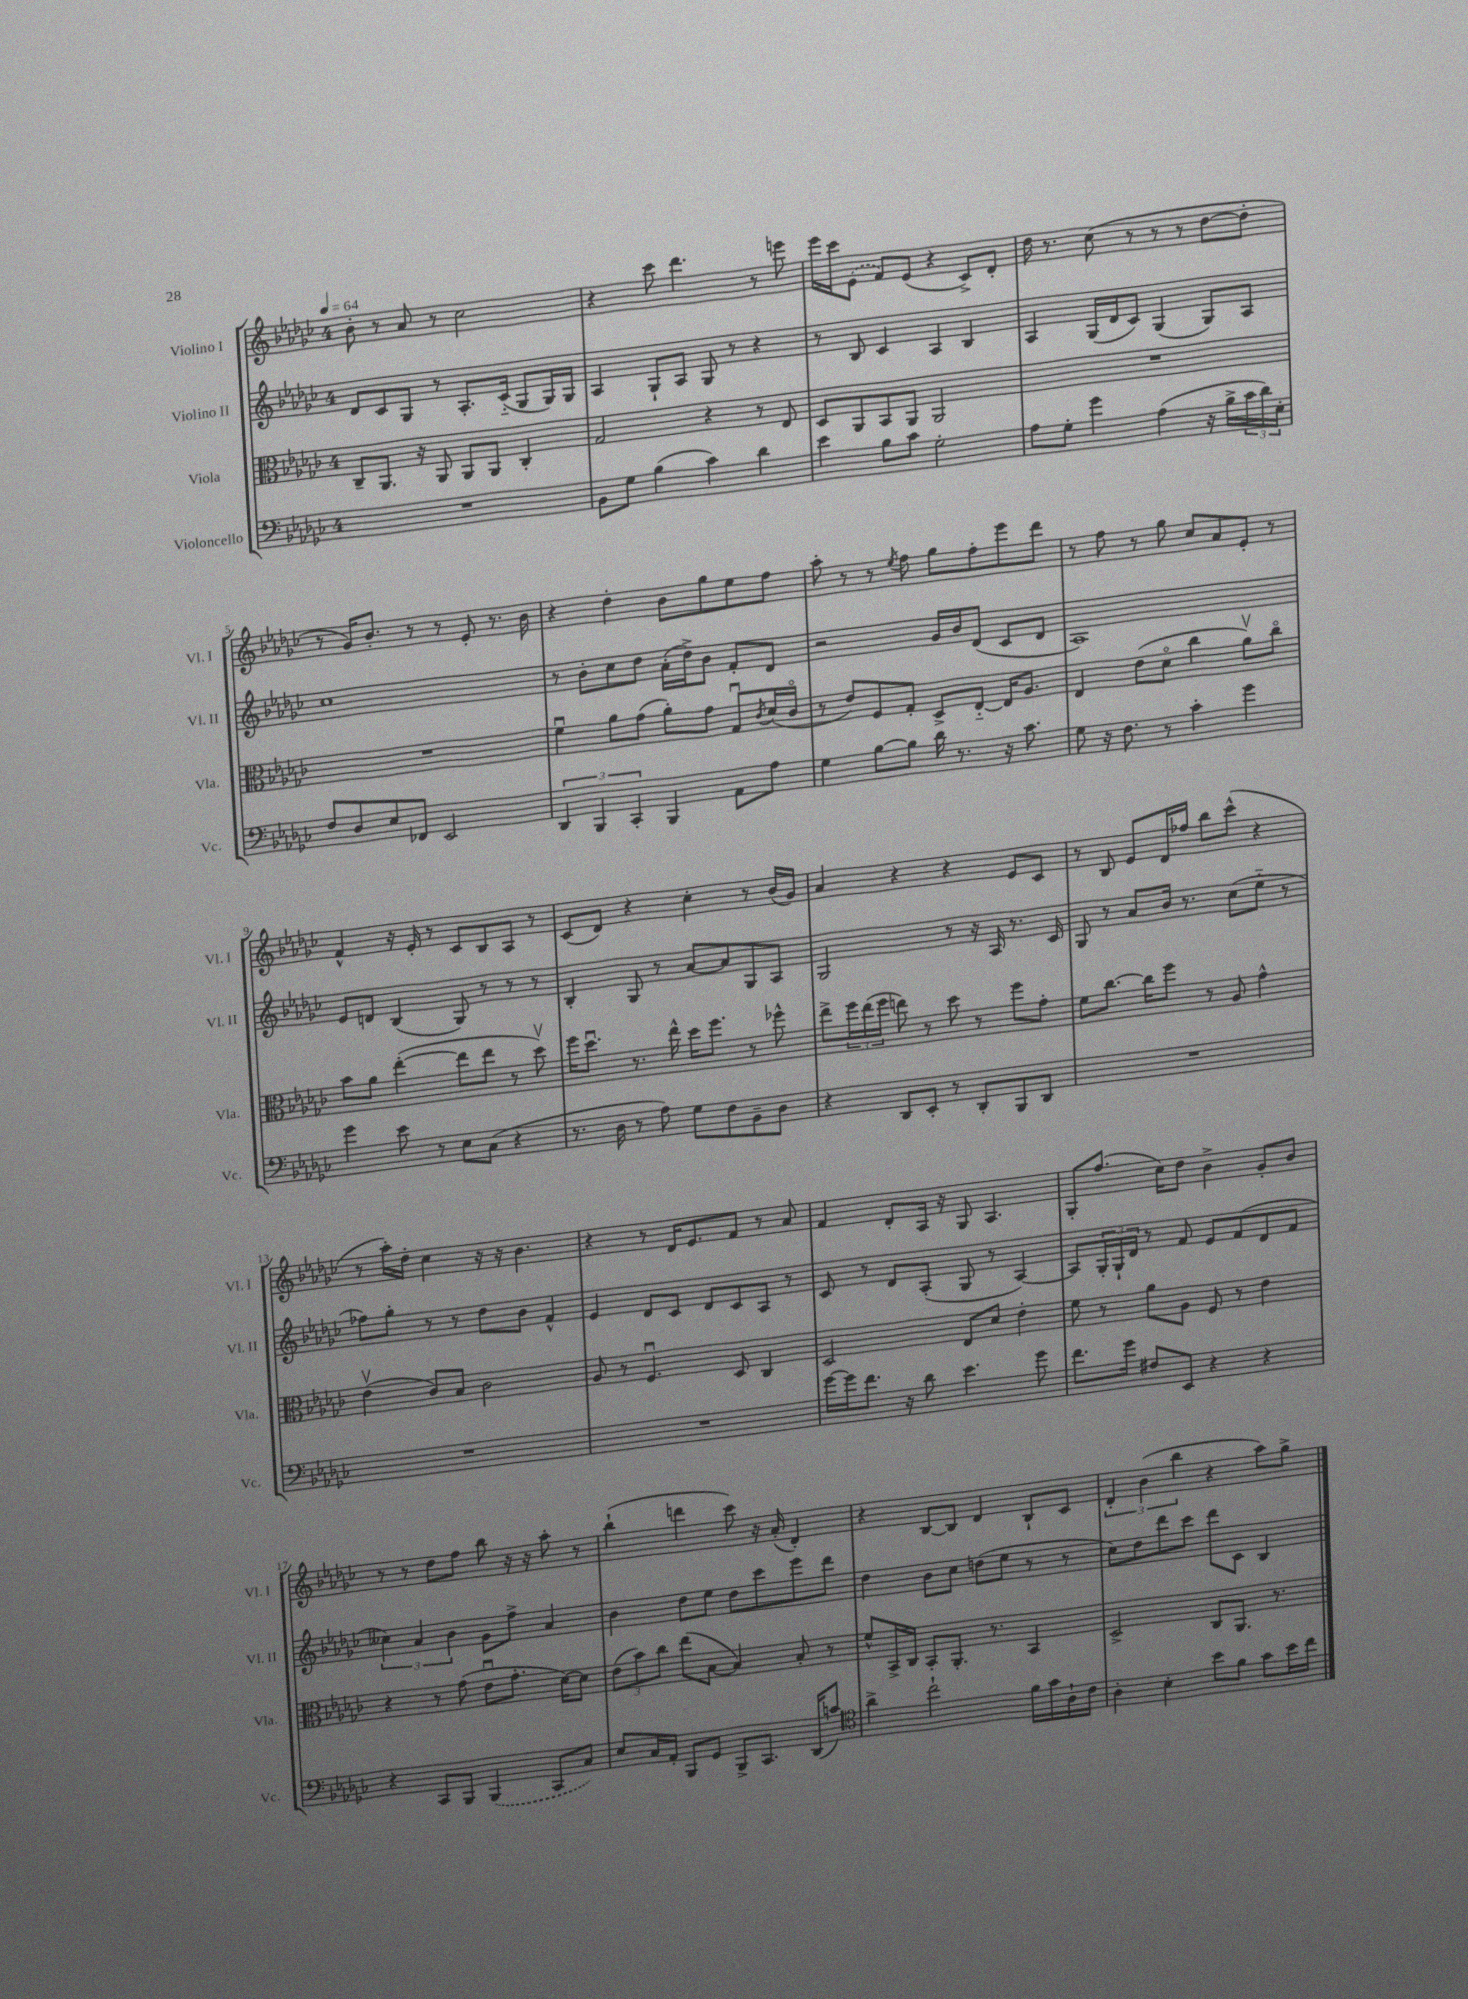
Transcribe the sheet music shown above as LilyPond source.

<<
\new StaffGroup <<
\new Staff = "s0" \with { instrumentName = "Violino I" shortInstrumentName = "Vl. I" } {
    \clef treble \key ges \major \once \override Staff.TimeSignature.style = #'single-digit \time 4/4 \tempo 4 = 64
    bes'8-. r8 aes'8 r8 ces''2 |
    r4 ces'''8 des'''4. r8 e'''8 |
    ees'''16 ces'''16 \once \slurDashed ees'8( f'8) ees'8( r4 ces'8->) des'8-. |
    des''16 r8. ces''8( r8 r8 r8 des''8~ des''8-. |
    r8 ges'16) bes'8.-. r8 r8 ees'8-. r8. bes'16 |
    r4 des''4-. bes'8 ges''8 ees''8 f''8 |
    aes''8-. r8 r8 \acciaccatura { ees''8 } f''8 ges''8 f''8-. ees'''8 des'''8 |
    r8 f''8 r8 ges''8 ces''8 aes'8 ees'8-. r8 |
    f'4-^ r16 ees'16-. r8 ces'8 bes8 aes8 r8 |
    ces'8( des'8) r4 ces''4-. r8 bes'16( ges'16) |
    aes'4 r4 r4 ees'8 ces'8 |
    r8 bes8 ees'8 des'16 fes''16 bes''8 ces'''8-^( r4 |
    r8 aes''16-.) des''16-. ces''4 r16 r16 bes'4. |
    r4 r8 des'16 ees'8. f'8 r8 aes'8 |
    f'4 des'8-. aes16 r16 ges8 aes4. |
    ges8-. f''8.( ces''16) des''8 bes'4-> ges'8-. bes'8 |
    r8 r8 des''8 f''8 bes''8 r16 r16 aes''8-. r8 |
    bes''4-!( d'''4 ces'''8) r16 aes'16-.( des'4-.) |
    r4 bes8~ bes8 des'4 bes8-! ces'8 |
    \tuplet 3/2 { des'4-. bes'4( bes''4 } r4 aes''8) ges''8-> \bar "|." |
}
\new Staff = "s1" \with { instrumentName = "Violino II" shortInstrumentName = "Vl. II" } {
    \clef treble \key ges \major \once \override Staff.TimeSignature.style = #'single-digit \time 4/4
    des'8 ces'8 ges8 r8 aes8.-. ces'16-_( ges8 ges16) ges16 |
    aes4 ges8-! aes8 ges8 r8 r4 |
    r8 bes8 ces'4 aes4 bes4 |
    aes4 ges16( des'16 ces'8) ges4( ges8) aes8 |
    ces''1 |
    r8 bes'8-. ces''8 des''8 aes'16-.( des''16->) bes'8 f'8-. des'8 |
    r2 ges'16 bes'16 des'8( ces'8 des'8 |
    aes1) |
    ees'8 d'8 bes4( ges8) r8 r8 r8 |
    bes4-. ges8 r8 aes'8~ aes'8 ges8 aes8 |
    ges2 r8 r16 aes16 r8. ces'16 |
    ges8 r8 aes'8 bes'16 r8. ces''8( ees''8-_ r8 |
    fes''8) ges''8-. r8 r8 des''8 bes'8 f'4-^ |
    ees'4 des'8 ces'8 des'8 ces'8 aes8 r8 |
    ces'8 r8 des'8 aes8-.( ges8 r8 aes4~) |
    aes8 \tuplet 3/2 { ges16-. ges16-! des'16 } r8 f'8 ees'8 f'8( des'8 f'8 |
    \tuplet 3/2 { ceses''4) aes'4 bes'4 } ges'8 f''8-> aes'4 |
    bes'4 des''8 ees''8 des''8 ces'''8 ees'''8 des'''8 |
    des''4 bes'8 ces''8 d''8( ees''8 r8 r8 |
    ces''8) des''8 des'''8 ces'''8 des'''8 ces'8 bes4 \bar "|." |
}
\new Staff = "s2" \with { instrumentName = "Viola" shortInstrumentName = "Vla." } {
    \clef alto \key ges \major \once \override Staff.TimeSignature.style = #'single-digit \time 4/4
    ces8-- aes,8. r16 aes,8 aes,8 aes,8 ces4-. |
    ges2 r4 r8 ees8 |
    des8 aes,8 bes,8 aes,8 aes,2 |
    R1 |
    R1 |
    f'4\downbow aes'8 ges'8( aes'8-.) ges'8 ges8\downbow \acciaccatura { ces'8 } des'16( ces'16\flageolet |
    r8 ees'8) f8 ges8-. des8-> ees8~-_ ees16 aes8. |
    ees4 ees'8( des'8\flageolet ces''4 aes'8\upbow) ces''8\flageolet |
    bes'8 aes'8 ees''4~-.( ees''8 ees''8 r8 des''8\upbow) |
    f''16 des''8.\downbow r8. ees''16-^ des''16 f''8. r8 fes''8-^ |
    ees''8-> \tuplet 3/2 { f''16 ees''16( f''16 } e''8) r8 des''8 r8 f''8 ges'8-. |
    f'8 ces''8.~ ces''16 f''8 r8 aes8 ges'4-^ |
    ees'4\upbow( ces'8) bes8 ces'2 |
    aes8 r8 f4.\downbow des8 ces4 |
    des2 ees8 des'8 ees'4-. |
    f'8 r8 aes'8 aes8 f8 r8 ees'4 |
    r4 r8 ges'8( ees'8\downbow ges'8.-. des'16~) des'8 |
    \tuplet 3/2 { ees'8( bes'8) ces''8 } ees''8( bes8~ bes4) bes8-. r8 |
    f'8-^ bes,16-> ces16 bes,8-. aes,8.-. r8. bes,4 |
    des2-> ces8 aes,8. r8. \bar "|." |
}
\new Staff = "s3" \with { instrumentName = "Violoncello" shortInstrumentName = "Vc." } {
    \clef bass \key ges \major \once \override Staff.TimeSignature.style = #'single-digit \time 4/4
    R1 |
    bes,8 ges8 bes4( ces'4) des'4 |
    ees'4 bes8 ces'8 ges2-. |
    aes8 ges8-. ges'4 aes4( r16 bes16-> \tuplet 3/2 { ces'16 des'16) ees16-. } |
    f8 des8 ees8 fes,8 ees,2 |
    \tuplet 3/2 { des,4 bes,,4 ces,4-. } bes,,4 aes,8 aes8 |
    ges4 bes8~ bes8 des'16 r8. r16 ces'8. |
    ges8 r16 f8. r8 ces'4-. ges'4 |
    ges'4 ees'8 r8 ees8 ces8( r4 |
    r8. des16 r8 aes8) ges8 f8 bes,8-- des8 |
    r4 des,8 ees,8-. r8 des,8-. bes,,8 des,8 |
    R1 |
    R1 |
    R1 |
    ges'16~ ges'16 f'8. r16 des'8 ees'4. ges'8 |
    f'8. ges'16 fis8 ees,8 r4 r4 |
    r4 ces,8 bes,,8 \once \slurDashed bes,,4( ces,8 ces8) |
    ees8 ces16 aes,16-. bes,,8 ges,8 bes,,8-> ces,8. des,16( c'8) |
    \clef tenor aes'4-> ces''2-! f'16 ges'16 aes16-! ces'16 |
    aes4-. bes4-. bes'8 f'8 ges'8 bes'16 ces''16 \bar "|." |
}
>>
>>
